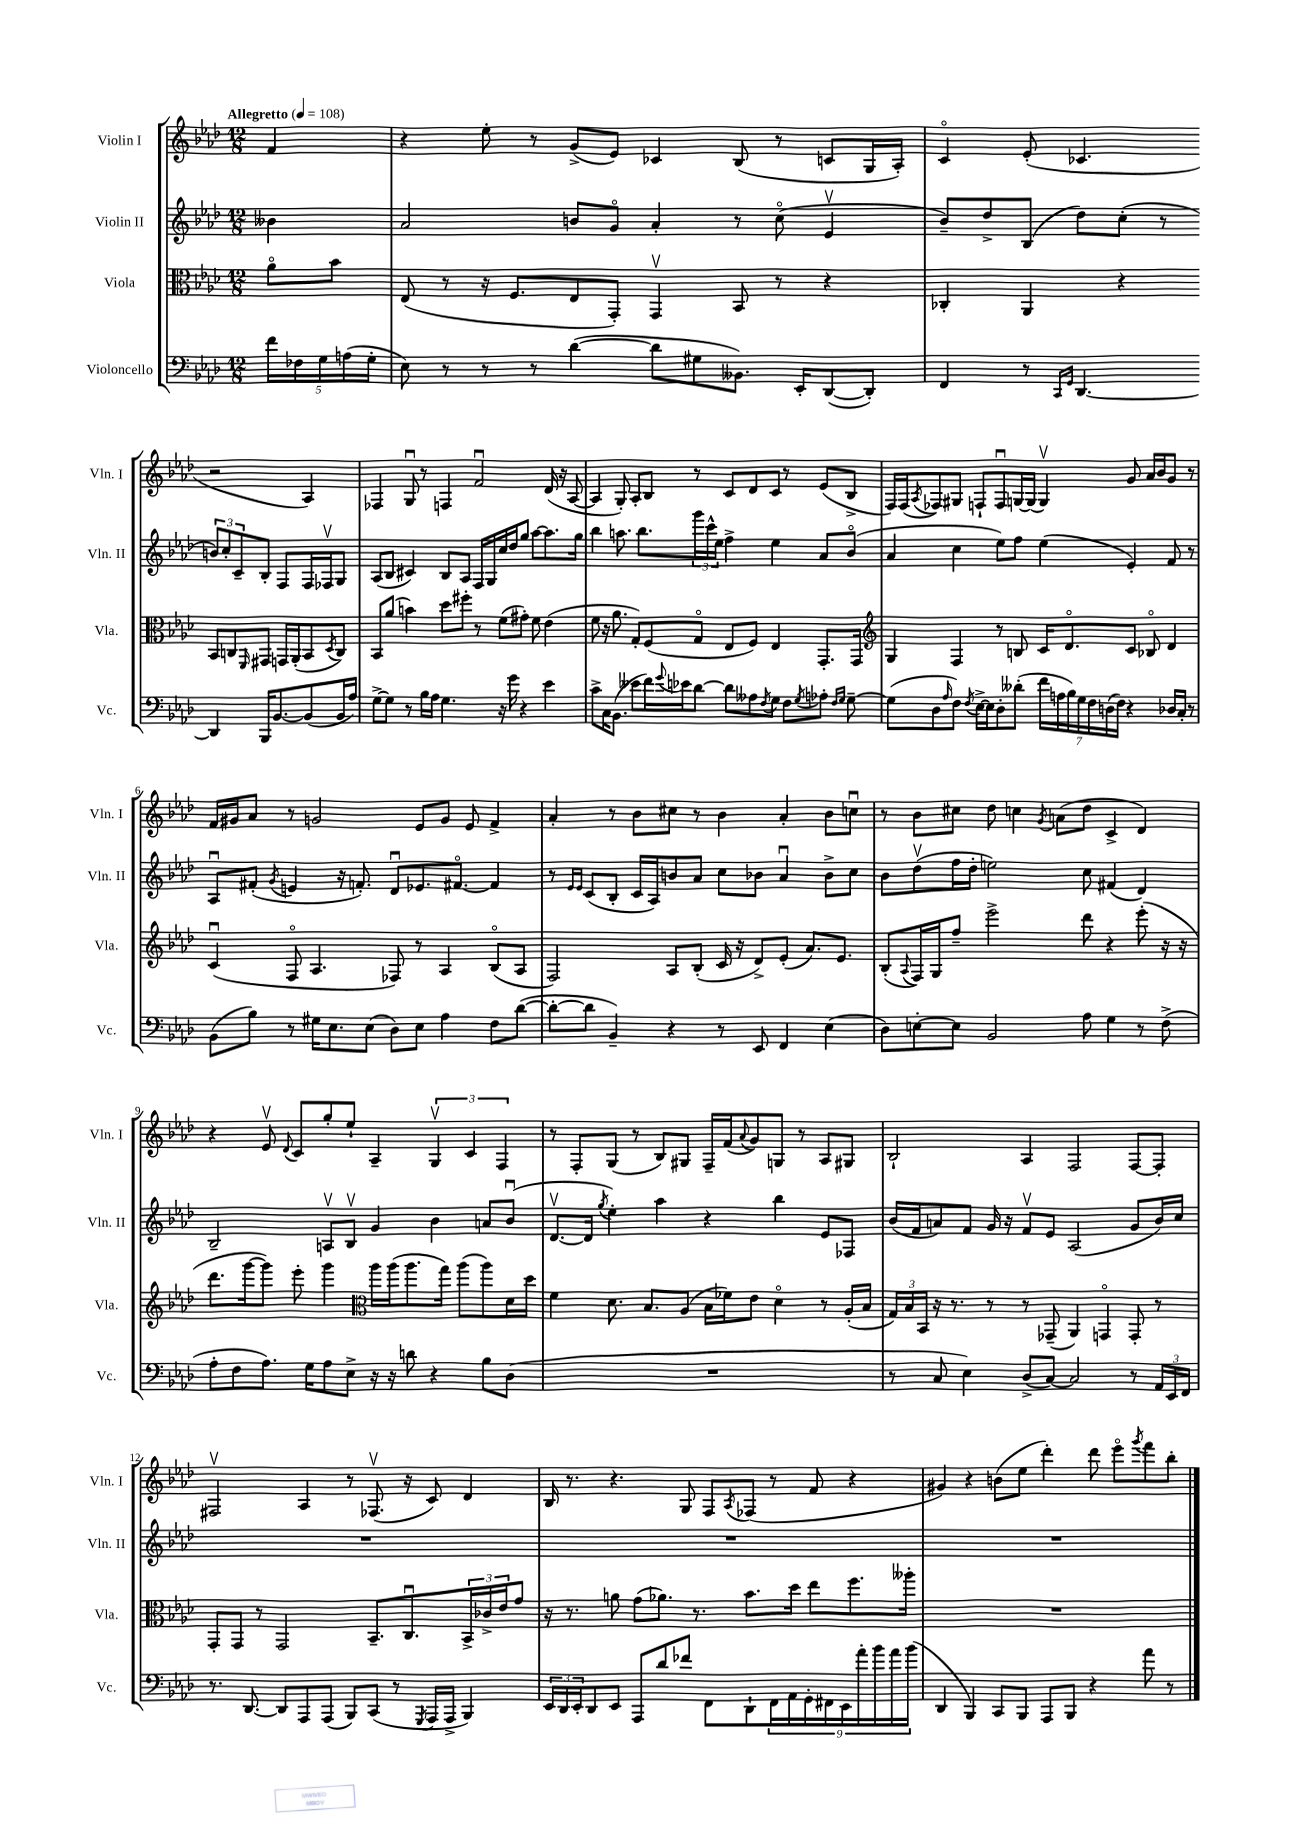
<<
\new StaffGroup <<
\new Staff = "s0" \with { instrumentName = "Violin I" shortInstrumentName = "Vln. I" } {
    \clef treble \key aes \major \numericTimeSignature \time 12/8 \partial 4 \tempo "Allegretto" 4 = 108
    f'4 |
    r4 ees''8-. r8 g'8->( ees'8) ces'4 bes8( r8 c'8 g16 aes16-.) |
    c'4\flageolet ees'8-.( ces'4. r2 aes4) |
    fes4 g8\downbow r8 f4 f'2\downbow des'16( r16 aes8~ |
    aes4 g8-.) aes8-. bes8 r8 c'8 des'8 c'8 r8 ees'8( bes8-> |
    f16) f16( \acciaccatura { aes8 } fes8) gis8 f8-! f8\downbow g16~ g16( g4\upbow) g'8 aes'16 bes'16 g'8 r8 |
    f'16 gis'16 aes'8 r8 g'2 ees'8 g'8 ees'8 f'4-> |
    aes'4-. r8 bes'8 cis''8 r8 bes'4 aes'4-. bes'8 c''8\downbow |
    r8 bes'8 cis''8 des''8 c''4 \acciaccatura { g'8 } a'8( des''8 c'4-> des'4) |
    r4 ees'8\upbow \appoggiatura { des'8 } c'8 g''8-. ees''8-! aes4-- \tuplet 3/2 { g4\upbow c'4 f4 } |
    r8 f8-. g8( r8 bes8) gis8 f16-- f'16( \appoggiatura { aes'8 } g'8) g8 r8 aes8 gis8 |
    bes2-! aes4 f2 f8~ f8-. |
    fis2\upbow aes4 r8 fes8.\upbow( r16 c'8) des'4 |
    bes16 r8. r4. g8 f8 \acciaccatura { aes8 } fes8( r8 f'8 r4 |
    gis'4) r4 b'8( ees''8 des'''4-.) des'''8 ees'''8\flageolet \acciaccatura { g'''8 } f'''8 bes''8-. \bar "|." |
}
\new Staff = "s1" \with { instrumentName = "Violin II" shortInstrumentName = "Vln. II" } {
    \clef treble \key aes \major \numericTimeSignature \time 12/8 \partial 4
    beses'4 |
    aes'2 b'8 g'8\flageolet aes'4-. r8 c''8\flageolet( ees'4\upbow |
    bes'8--) des''8-> bes8( des''8) c''8-.( r8 \tuplet 3/2 { b'8) c''8-. c'8-- } bes8-. f8 f16 fes16\upbow g8 |
    aes8( bes8 cis'4) bes8 aes8 f16 g16 c''16 des''16 g''8 aes''8~ aes''8. g''16 |
    bes''4 a''8. bes''8. \tuplet 3/2 { g'''16 c'''16-^ ees''16 } f''4-> ees''4 aes'8 bes'8\flageolet( |
    aes'4 c''4 ees''8) f''8 ees''4( ees'4-.) f'8 r8 |
    aes8\downbow fis'8-.( \acciaccatura { g'8 } e'4 r16 f'8.-.) des'8\downbow ees'8. fis'8.~\flageolet fis'4 |
    r8 \grace { ees'16 ees'16 } c'8( bes8-. c'16 aes16) b'8 aes'8 c''8 bes'8 aes'4\downbow bes'8-> c''8 |
    bes'8 des''8\upbow( f''16 des''16-. e''2) c''8 fis'4( des'4) |
    bes2-- a8\upbow bes8\upbow g'4 bes'4 a'8 bes'8\downbow( |
    des'8.~\upbow des'16 \acciaccatura { g''8 } ees''4-.) aes''4 r4 bes''4 ees'8 fes8 |
    bes'16( f'16 a'8) f'8 g'16 r16 f'8\upbow ees'8 aes2( g'8 bes'16) c''16 |
    R1. |
    R1. |
    R1. \bar "|." |
}
\new Staff = "s2" \with { instrumentName = "Viola" shortInstrumentName = "Vla." } {
    \clef alto \key aes \major \numericTimeSignature \time 12/8 \partial 4
    aes'8\flageolet bes'8 |
    ees8( r8 r16 f8. ees8 g,8-.) g,4\upbow bes,8 r8 r4 |
    ces4-. aes,4 r4 bes,8 c8 \grace { f,16 } gis,8 g,16 aes,16-.( bes,8 \acciaccatura { des8 } c8) |
    bes,8 aes'8( b'4) des''8 fis''8-. r8 f'8( gis'8-.) f'8 ees'4( |
    f'8 r16 aes'8. g8-.) f8( g8\flageolet ees8 f8) ees4 g,8.-. g,16 |
    \clef treble g4 f4 r8 b8 c'16 des'8.\flageolet c'8 bes8\flageolet des'4 |
    c'4\downbow( f8\flageolet aes4. fes8) r8 aes4 bes8\flageolet( aes8 |
    f2) aes8 bes8-.( c'16 r16 des'8->) ees'8-.( aes'8.) ees'8. |
    bes8-.( \appoggiatura { aes8 } f16) g16 f''8-- ees'''2-> des'''8 r4 ees'''8-.( r16 r16 |
    des'''8. g'''16~ g'''8) ees'''8-. g'''4 \clef alto aes''16 aes''16( aes''8. g''16) aes''8( aes''8) des'16 des''16 |
    f'4 des'8. bes8. aes8( bes16 fes'16) ees'8 des'4\flageolet r8 aes16-.( bes16 |
    \tuplet 3/2 { g16) bes16 bes,16 } r16 r8. r8 r8 ges,8--( aes,4) g,4\flageolet g,8-. r8 |
    g,8-. g,8 r8 g,2 bes,8.-- c8.\downbow \tuplet 3/2 { bes,16-> ces'16-> ees'16 } g'8 |
    r16 r8. a'8 g'8( aes'8.) r8. bes'8. des''16 ees''8 f''8. aeses''16-. |
    R1. \bar "|." |
}
\new Staff = "s3" \with { instrumentName = "Violoncello" shortInstrumentName = "Vc." } {
    \clef bass \key aes \major \numericTimeSignature \time 12/8 \partial 4
    \tuplet 5/4 { f'16 fes16 g16 a16( g16-. } |
    ees8) r8 r8 r8 des'4~( des'8 gis8 beses,8.) ees,16-. des,8~( des,8-.) |
    f,4 r8 \grace { c,16 g,16 } des,4.~ des,4 bes,,16 bes,8.~ bes,8( bes,16 aes16) |
    g8~-> g8 r8 bes16 aes16 g4. r16 g'16 r4 ees'4 |
    c'8-> c16 bes,8.( eeses'8 f'16) \appoggiatura { g'8 } ees'16 des'8~ des'8 aeses8 \acciaccatura { f8 } g8 f8 \acciaccatura { g8 } aes8-. \grace { f16 g16 } g8~-- |
    g8( des8 \grace { aes16 } f8) \acciaccatura { f8 } ees16~-> ees16 des8-. deses'8-.( \tuplet 7/4 { f'16 a16 bes16) g16 f16 d16( f16) } r4 des16 c16-. r8 |
    bes,8( bes8) r8 gis16 ees8. ees8( des8) ees8 aes4 f8 des'8~( |
    des'8~-. des'8 bes,4--) r4 r8 ees,8 f,4 ees4( |
    des8) e8~-. e8 bes,2 aes8 g4 r8 f8->( |
    aes8-. f8 aes8.) g16 aes8 ees8-> r16 r16 d'8 r4 bes8 des8( |
    R1. |
    r8 c8 ees4) des8->( c8~) c2 r8 \tuplet 3/2 { aes,16 ees,16 f,16 } |
    r8. des,8.~ des,8 aes,,8 aes,,8( bes,,8) c,8( r8 \acciaccatura { g,,8 } aes,,16 aes,,16-> bes,,4) |
    \tuplet 3/2 { ees,16 des,16 ees,16-. } des,8 ees,8 aes,,8 des'8 fes'8 f,8 des,8-! \tuplet 9/8 { f,16 aes,16 g,16-. fis,16 ees,16 aes'16-. bes'16 aes'16 bes'16( } |
    des,4 bes,,4) c,8 bes,,8 aes,,8 bes,,8 r4 aes'8 r8 \bar "|." |
}
>>
>>
